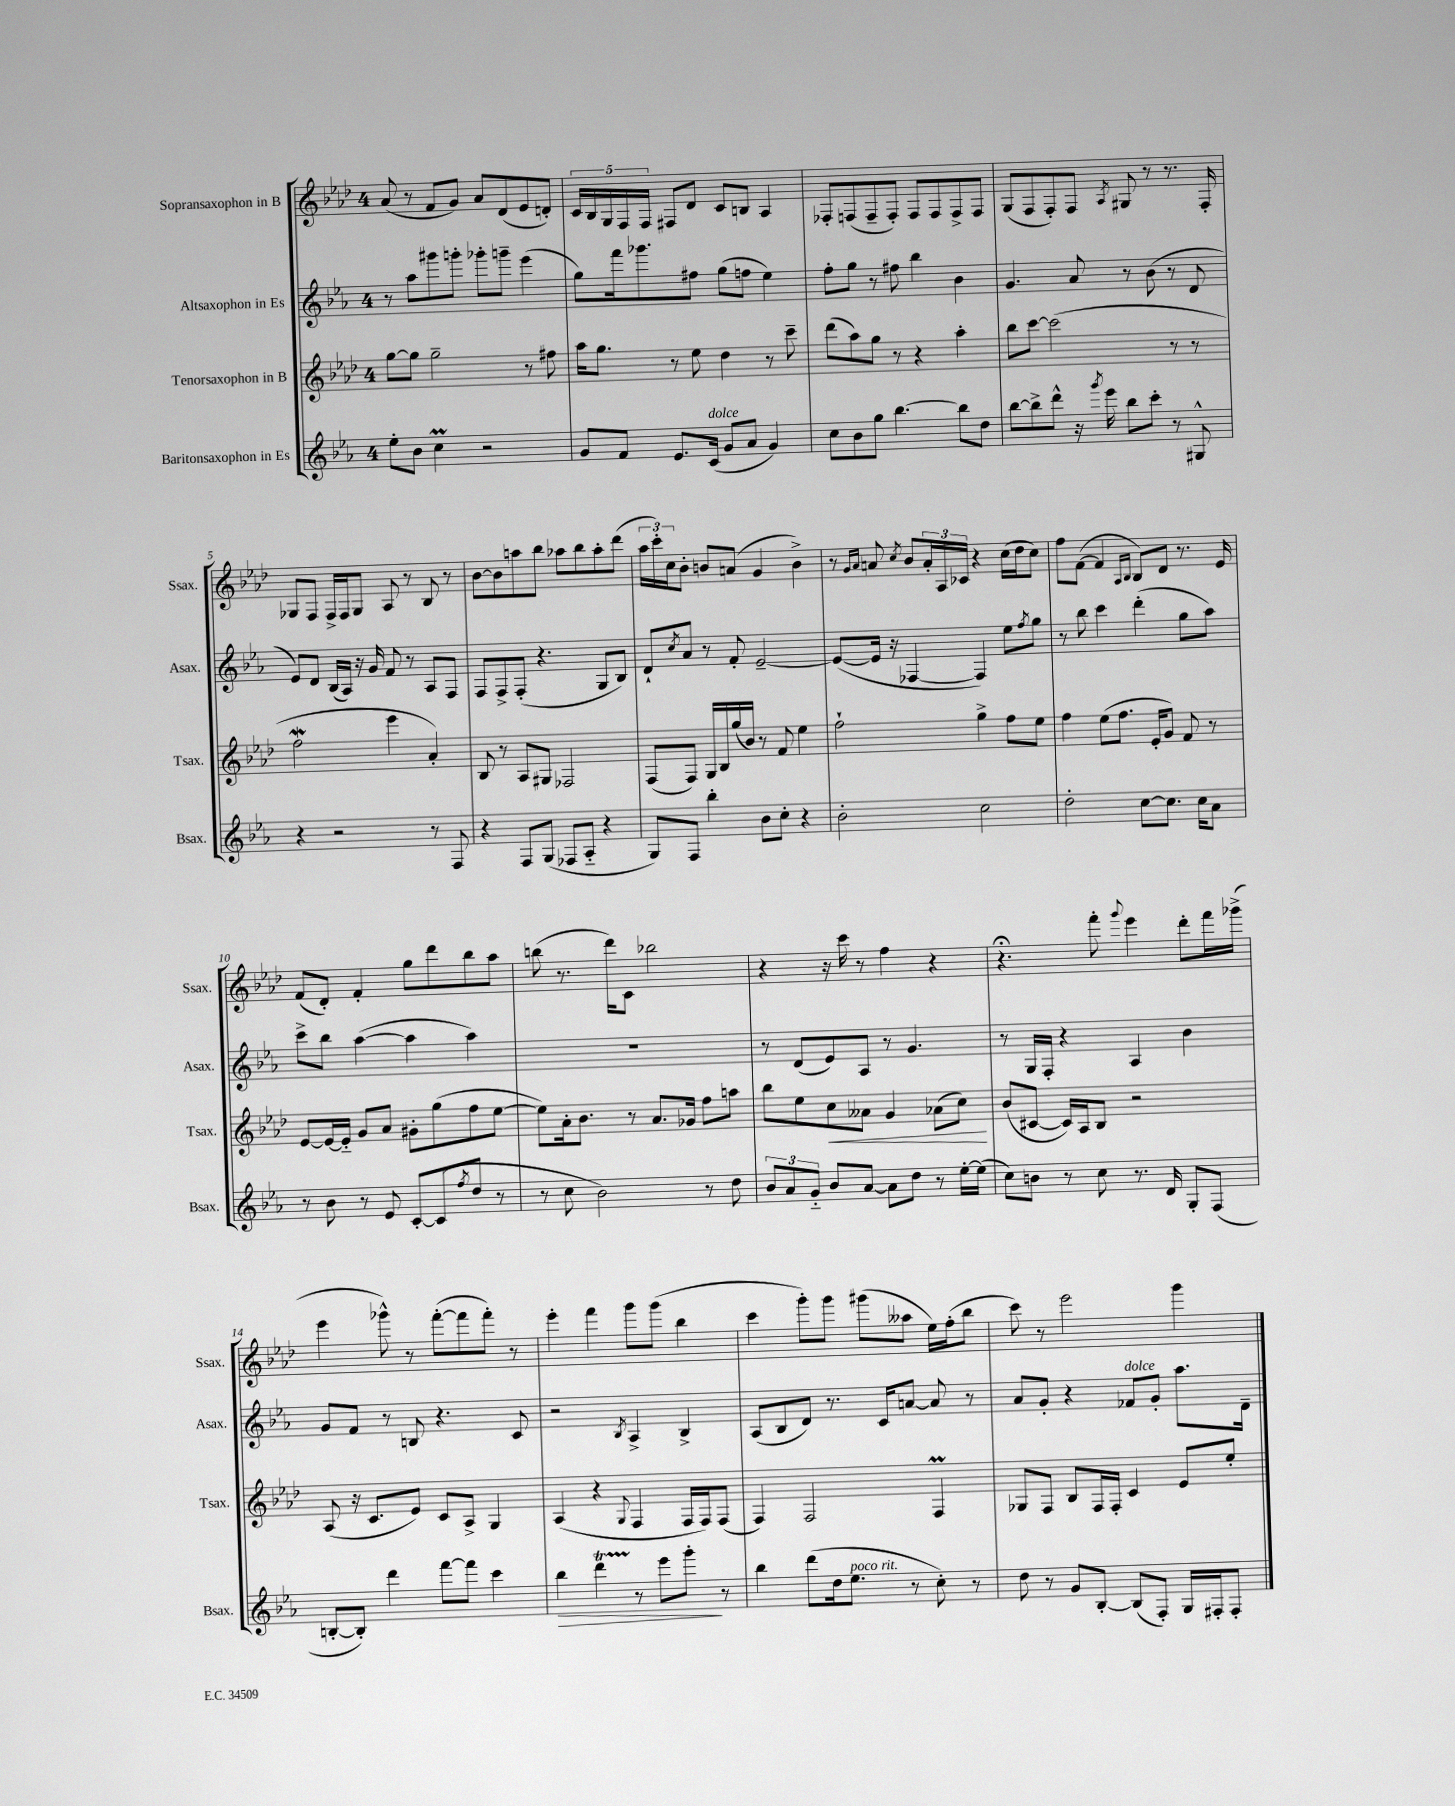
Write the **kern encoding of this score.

**kern	**kern	**kern	**kern
*staff4	*staff3	*staff2	*staff1
*clefG2	*clefG2	*clefG2	*clefG2
*k[b-e-a-]	*k[b-e-a-d-]	*k[b-e-a-]	*k[b-e-a-d-]
*M4/4	*M4/4	*M4/4	*M4/4
8ee-'	[8gg	8r	(8a-
8b-	8gg]	8aa-	8r
4cc	2gg~	8ggg#	8f
.	.	8ggg'	8g)
2r	.	8ggg-'	8a-
.	.	8ggg~	(8d-
.	8r	(4eee-	8e-
.	8ff#	.	8d')
=	=	=	=
8g	16aa-	8gg)	20c
.	.	.	20B-
.	8.gg	.	.
.	.	.	20G
8f	.	16fff	.
.	.	.	20F
.	.	8.ggg-	.
.	.	.	20F
8.e-	8r	.	8F#
.	8ee-	8ff#	8d-
(16c	.	.	.
8g	4dd-	(8gg	8c
8a-	.	8ff	8B
4g)	8r	4ee-)	4A-
.	8ccc~	.	.
=	=	=	=
8cc	(8ddd-	8ff'	8F-'
8b-	8aa-)	8gg	(8F
8gg	8gg	8r	8F~
[4.bb-	8r	8ff#	8F')
.	4r	4bb-	8F
.	.	.	8F
8bb-]	4aa-'	4b-	8F^
8dd	.	.	8F
=	=	=	=
[8bb-	8bb-	4.g	(8G
8bb-^]	[8ccc	.	8F
8ddd^^	(2ccc]	.	8F')
16r	.	8a-	8F
8qggg	.	.	.
16eee-	.	.	.
.	.	.	8qA-
8bb-	.	8r	8G#
8ccc'	.	(8b-	8r
8r	8r	8r	8.r
8G#^^	8r	8d	.
.	.	.	16F'
=	=	=	=
4r	2ff	8e-)	8G-
.	.	8d	8F
2r	.	(16B-	16F^
.	.	16A-)	16F
.	.	16r	8G-
.	.	16g	.
.	4eee-	8f	8A-
.	.	8r	8r
8r	4a-')	8A-	8B-
8F	.	8F	8r
=	=	=	=
4r	8B-	8F	[8b-
.	8r	8F^	8b-]
8F	8A-	(8F'	8aa
(8G	8G#	4.r	8bb-
8F-	2F-	.	8aa-
8A-'~	.	.	8bb-
4r	.	8G	8aa-'
.	.	8B-)	(8ddd-
=	=	=	=
8G)	(8F	8d`	24aa-
.	.	.	24ccc')
.	.	.	24cc
.	.	8qcc	.
8F	8F)	8a-	8b-'
4bb-'	16G	8r	8b
.	16B-	.	.
.	(16gg	8f'	(8a
.	16b-)	.	.
8b-	8r	[2e-~	4g
8cc'	8f	.	.
4r	4ee-	.	4b^)
=	=	=	=
2b-'	2ff`	(8e-_	8r
.	.	.	16qqg
.	.	.	16qqa-
.	.	16e-]	8a
.	.	16r	.
.	.	.	8qcc
.	.	[4F-	8b-
.	.	.	24a'
.	.	.	24A-
.	.	.	24c-
2cc	4gg^	4F-])	4r
.	8ff	8ee-	(16cc
.	.	.	16dd-
.	.	8qff	.
.	8ee-	8gg	8cc)
=	=	=	=
2dd'	4ff	8r	8ff
.	.	8bb-	([8f
.	(8ee-	4ccc	4f]
.	8.ff	.	.
.	.	.	16qqA-
.	.	.	16qqB-
[8cc	.	(4ddd'	8B-)
.	16e-'	.	.
8.cc]	8g)	.	8d-
.	8f	8gg	8.r
16cc	.	.	.
8a-	8r	8aa-)	.
.	.	.	16e-
=	=	=	=
8r	[8e-	8ccc^	(8f
8b-	16e-_	8bb-	8d-')
.	16e-'~]	.	.
8r	8g	([4aa-	4f'
8e-	8a-	.	.
[8c'	8g#'	4aa-]	8gg
(8c]	(8gg	.	8ddd-
8qff	.	.	.
8dd	8ff	4aa-)	8bb-
8r	[8ee-	.	8aa-
=	=	=	=
8r	8ee-])	1r	(8bb
8cc	16a-'	.	8.r
.	8.b-	.	.
2b-)	.	.	.
.	.	.	16ddd-)
.	8r	.	8c
.	8.a-	.	2bb-
.	16g-	.	.
8r	8ff	.	.
8dd	8aa	.	.
=	=	=	=
12b-	8bb-	8r	4r
12a-	.	.	.
.	8ee-	(8d	.
12g'~	.	.	.
8b-	8cc	8e-)	16r
.	.	.	16ccc
[8a-	8a--	8A-	8r
8a-]	4g	8r	4ff
8dd	.	4.g	.
8r	(8a-	.	4r
[16ee-'	8cc)	.	.
(16ee-]	.	.	.
=	=	=	=
8cc)	(8b-	8r	4.r;
8b	[8c#	16G	.
.	.	16F'	.
8r	16c#])	4r	.
.	16A-	.	.
8cc	8B-	.	8fff'
.	.	.	8qqggg
8.r	2r	4A-	4eee-
16d	.	.	.
8G'	.	4b-	8ddd-'
(8F	.	.	16fff
.	.	.	(16ggg-^
=	=	=	=
[8B'	(8A-	8g	4eee-
8B'])	16r	8f	.
.	8.c	.	.
4ddd	.	8r	8ggg-^^)
.	8e-)	8B	8r
[8fff	8c	4.r	([8fff'
8fff]	8A-^	.	8fff]
4ccc	4G	.	8fff')
.	.	8c	8r
=	=	=	=
4bb-	(4A-	2r	4eee-'
4ddd	4r	.	4fff
.	8qqG	8qB-	.
8r	4F	4A-^	8ggg
8eee-	.	.	(8ggg
8ggg'	16F	4B-^	4bb-
.	16F)	.	.
8r	(8F	.	.
=	=	=	=
4bb-	4F)	(8A-	4ccc
.	.	8B-	.
(8ddd	2F	8d)	8ggg')
16dd	.	8.r	8ggg
8.ee-	.	.	.
.	.	.	(8ggg#
.	.	16c	.
8r	.	[8a	8aa--
8cc')	4F	8a]	16ee-)
.	.	.	(16ff'
8r	.	8r	8bb-
=	=	=	=
8dd	8G-	8a-	8ccc)
8r	8F	8g'	8r
8g	8B-	4r	2eee-
[8B-'	16F	.	.
.	16F'	.	.
(8B-]	4c	8f-	.
8F')	.	8g'	.
16G	8e-	8.aa-	4ggg
16F#'	.	.	.
8F#'	8ee-'	.	.
.	.	16d~	.
==	==	==	==
*-	*-	*-	*-
